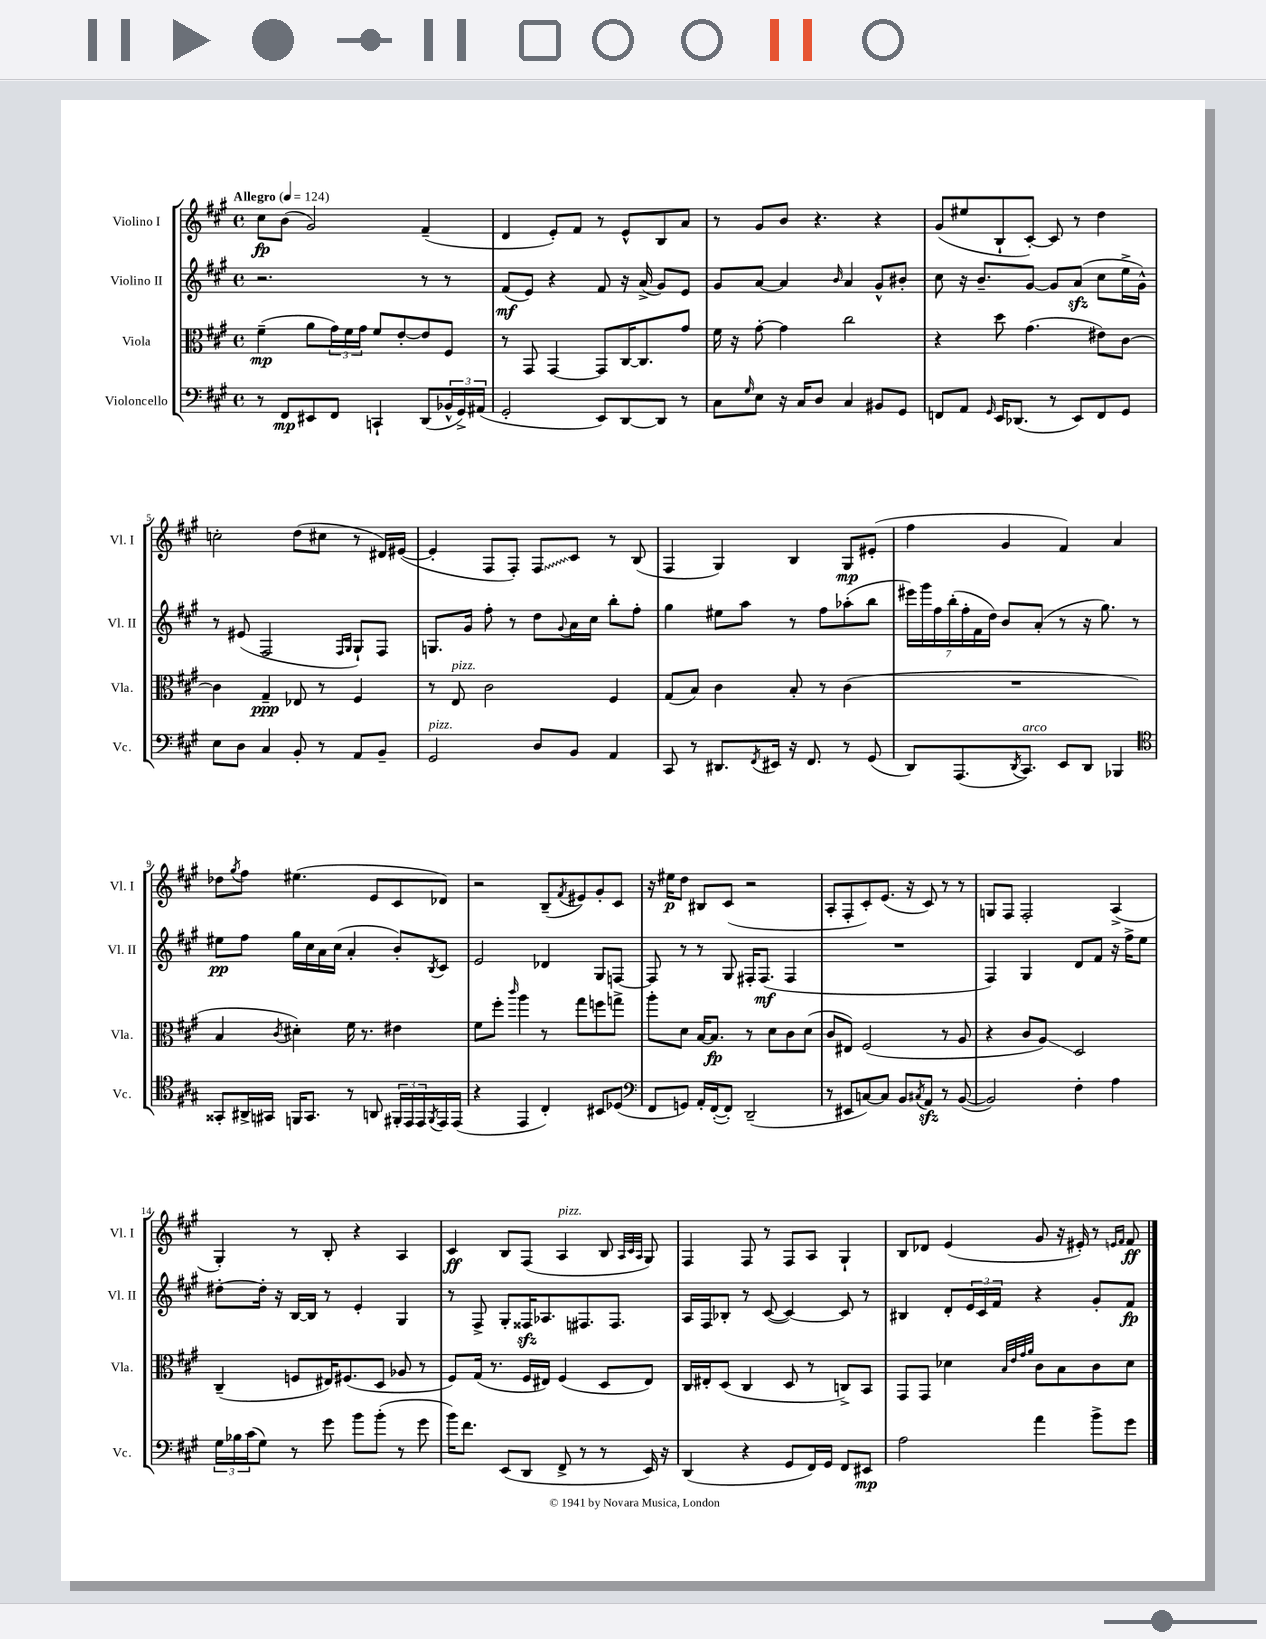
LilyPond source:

<<
\new StaffGroup <<
\new Staff = "s0" \with { instrumentName = "Violino I" shortInstrumentName = "Vl. I" } {
    \clef treble \key a \major \defaultTimeSignature \time 4/4 \tempo "Allegro" 4 = 124
    cis''8\fp b'8( gis'2) fis'4--( |
    d'4 e'8-.) fis'8 r8 e'8-^ b8 a'8 |
    r8 gis'8 b'8 r4. r4 |
    gis'8( eis''8 b8-! cis'8~-.) cis'8 r8 d''4 |
    c''2-. d''8( cis''8 r8 dis'16) eis'16~( |
    eis'4-. fis8 fis8-.) \once \override Glissando.style = #'zigzag fis8\glissando cis'8 r8 b8( |
    fis4 gis4) b4 gis8\mp eis'8-.( |
    fis''4 gis'4 fis'4) a'4 |
    des''8 \acciaccatura { gis''8 } fis''8 eis''4.( e'8 cis'8 des'8) |
    r2 b8--( \acciaccatura { fis'8 } eis'8) gis'8-. cis'8 |
    r16 eis''16\p d''8 bis8 cis'8( r2 |
    a8-. fis8-. cis'8-.) e'8.( r16 cis'8) r8 r8 |
    g8 fis8 fis2-. a4->( |
    gis4-.) r8 b8-. r4 a4 |
    cis'4\ff b8 fis8( a4^\markup { \italic "pizz." } b8 \grace { a32 cis'32 a32 } gis8) |
    fis4 fis8 r8 fis8 a8 gis4-! |
    b8 des'8 e'4( gis'8 r16 eis'16-.) r8 \grace { e'16 fis'16 } fis'8\ff \bar "|." |
}
\new Staff = "s1" \with { instrumentName = "Violino II" shortInstrumentName = "Vl. II" } {
    \clef treble \key a \major \defaultTimeSignature \time 4/4
    r2. r8 r8 |
    fis'8\mf( e'8) r4 fis'8 r16 a'16->( gis'8) e'8 |
    gis'8 a'8~ a'4 \grace { b'16 } a'4 gis'8-^ bis'8-. |
    cis''8 r16 b'8.-- gis'8~ gis'8 a'8\sfz( cis''8 e''16-> gis'16-^) |
    r8 eis'8( fis2 \grace { fis16 gis16 } gis8-!) fis8 |
    g8. gis'16 fis''8-. r8 d''8 \appoggiatura { gis'8 } a'16 cis''16 b''8-. fis''8-. |
    gis''4 eis''8 a''8 r8 fis''8 aes''8-.( b''8 |
    \tuplet 7/4 { eis'''16) gis'''16 fis''16 b''16-.( fis''16-. fis'16 d''16) } b'8 a'8-.( r8 r16 gis''8.) r8 |
    eis''8\pp fis''8 gis''16 cis''16 a'16 cis''16( a'4-. b'8-.) \acciaccatura { b8 } cis'8 |
    e'2 des'4 gis8 f8~ |
    f8 r8 r8 gis8 fis16-. fis8.\mf( fis4 |
    R1 |
    fis4) gis4 d'8 fis'8 r16 fis''16-> e''8 |
    dis''8~-. dis''16-. r16 b16~ b16 r8 e'4-. gis4 |
    r8 fis8-> gis8-. fisis16\sfz aes8. fis8. fis8. |
    a16 fis16 bes8-. r8 cis'8~( cis'4~) cis'8 r8 |
    bis4 d'8-. \tuplet 3/2 { e'16 cis'16 fis'16 } r4 gis'8-. fis'8\fp \bar "|." |
}
\new Staff = "s2" \with { instrumentName = "Viola" shortInstrumentName = "Vla." } {
    \clef alto \key a \major \defaultTimeSignature \time 4/4
    fis'4--\mp( a'8 \tuplet 3/2 { gis'16) fis'16 gis'16 } fis'8 e'8~-. e'8 fis8 |
    r8 gis,8 gis,4~ gis,8 cis16~ cis8. gis'8 |
    fis'16 r16 gis'8~-. gis'4 cis''2 |
    r4 d''8 gis'4.( eis'8) cis'8~ |
    cis'4 gis4--\ppp ees8 r8 fis4 |
    r8 e8^\markup { \italic "pizz." } cis'2 fis4 |
    gis8( b8) cis'4 b8-. r8 cis'4( |
    R1 |
    b4 \acciaccatura { cis'8 } dis'4-.) fis'16 r8. eis'4 |
    fis'8 fis''8-. \grace { cis'''16 } a''4 r8 gis''8 f''8 g''8-> |
    a''8-. d'8 b16~ b8.\fp r8 d'8 cis'8 d'8( |
    cis'8 eis8) fis2( r8 a8 |
    r4 cis'8 a8\glissando) d2 |
    cis4--( f8 eis16) fis8.( d8 aes8 r8 |
    fis8) gis16( r8. fis16 eis16) fis4( d8 eis8) |
    cis16 eis16-. d8( cis4 d8 r8 c8->) b,8 |
    gis,8 gis,8 des'4 \grace { b32 e'32 gis'32 a'32 } cis'8 b8 cis'8 des'8 \bar "|." |
}
\new Staff = "s3" \with { instrumentName = "Violoncello" shortInstrumentName = "Vc." } {
    \clef bass \key a \major \defaultTimeSignature \time 4/4
    r8 fis,8\mp eis,8 fis,8 c,4-! d,8( \tuplet 3/2 { bes,16-^ gis,16->) ais,16( } |
    gis,2-. e,8) d,8~ d,8 r8 |
    cis8 \grace { gis16 } e8 r16 cis16 d8 cis4 bis,8 gis,8 |
    f,8 a,8 \grace { gis,16 } e,16 des,8.( r8 e,8) f,8 gis,8 |
    e8 d8 cis4 b,8-. r8 a,8 b,8-- |
    gis,2^\markup { \italic "pizz." } d8 b,8 a,4 |
    cis,8 r8 dis,8. \acciaccatura { fis,8 } eis,16 r16 fis,8. r8 gis,8( |
    d,8) a,,8.( \acciaccatura { d,8 } cis,8.^\markup { \italic "arco" }) e,8 d,8 bes,,4 |
    \clef tenor gisis,8-. ais,16-> gis,16 f,16 gis,8. r8 a,8 \tuplet 3/2 { fis,16-. e,16 e,16 } \acciaccatura { fis,8 } e,16 e,16( |
    r4 e,4 cis4-.) bis,8 des8( |
    \clef bass fis,8 g,8) a,16-. fis,16~-.( fis,8-.) d,2--( |
    r8 eis,8 c8~) c8 b,8 \acciaccatura { cis8 } a,8\sfz r8 b,8~( |
    b,2) fis4-. a4 |
    \tuplet 3/2 { gis16 bes16 cis'16( } gis8) r8 gis'8 b'8 b'8-.( r8 gis'8 |
    b'16) fis'8. e,8( d,8 fis,8-> r8 r8 e,16) r16 |
    d,4( r4 gis,8 fis,16) gis,16 fis,8 eis,8\mp |
    a2 a'4 b'8-> gis'8 \bar "|." |
}
>>
>>
